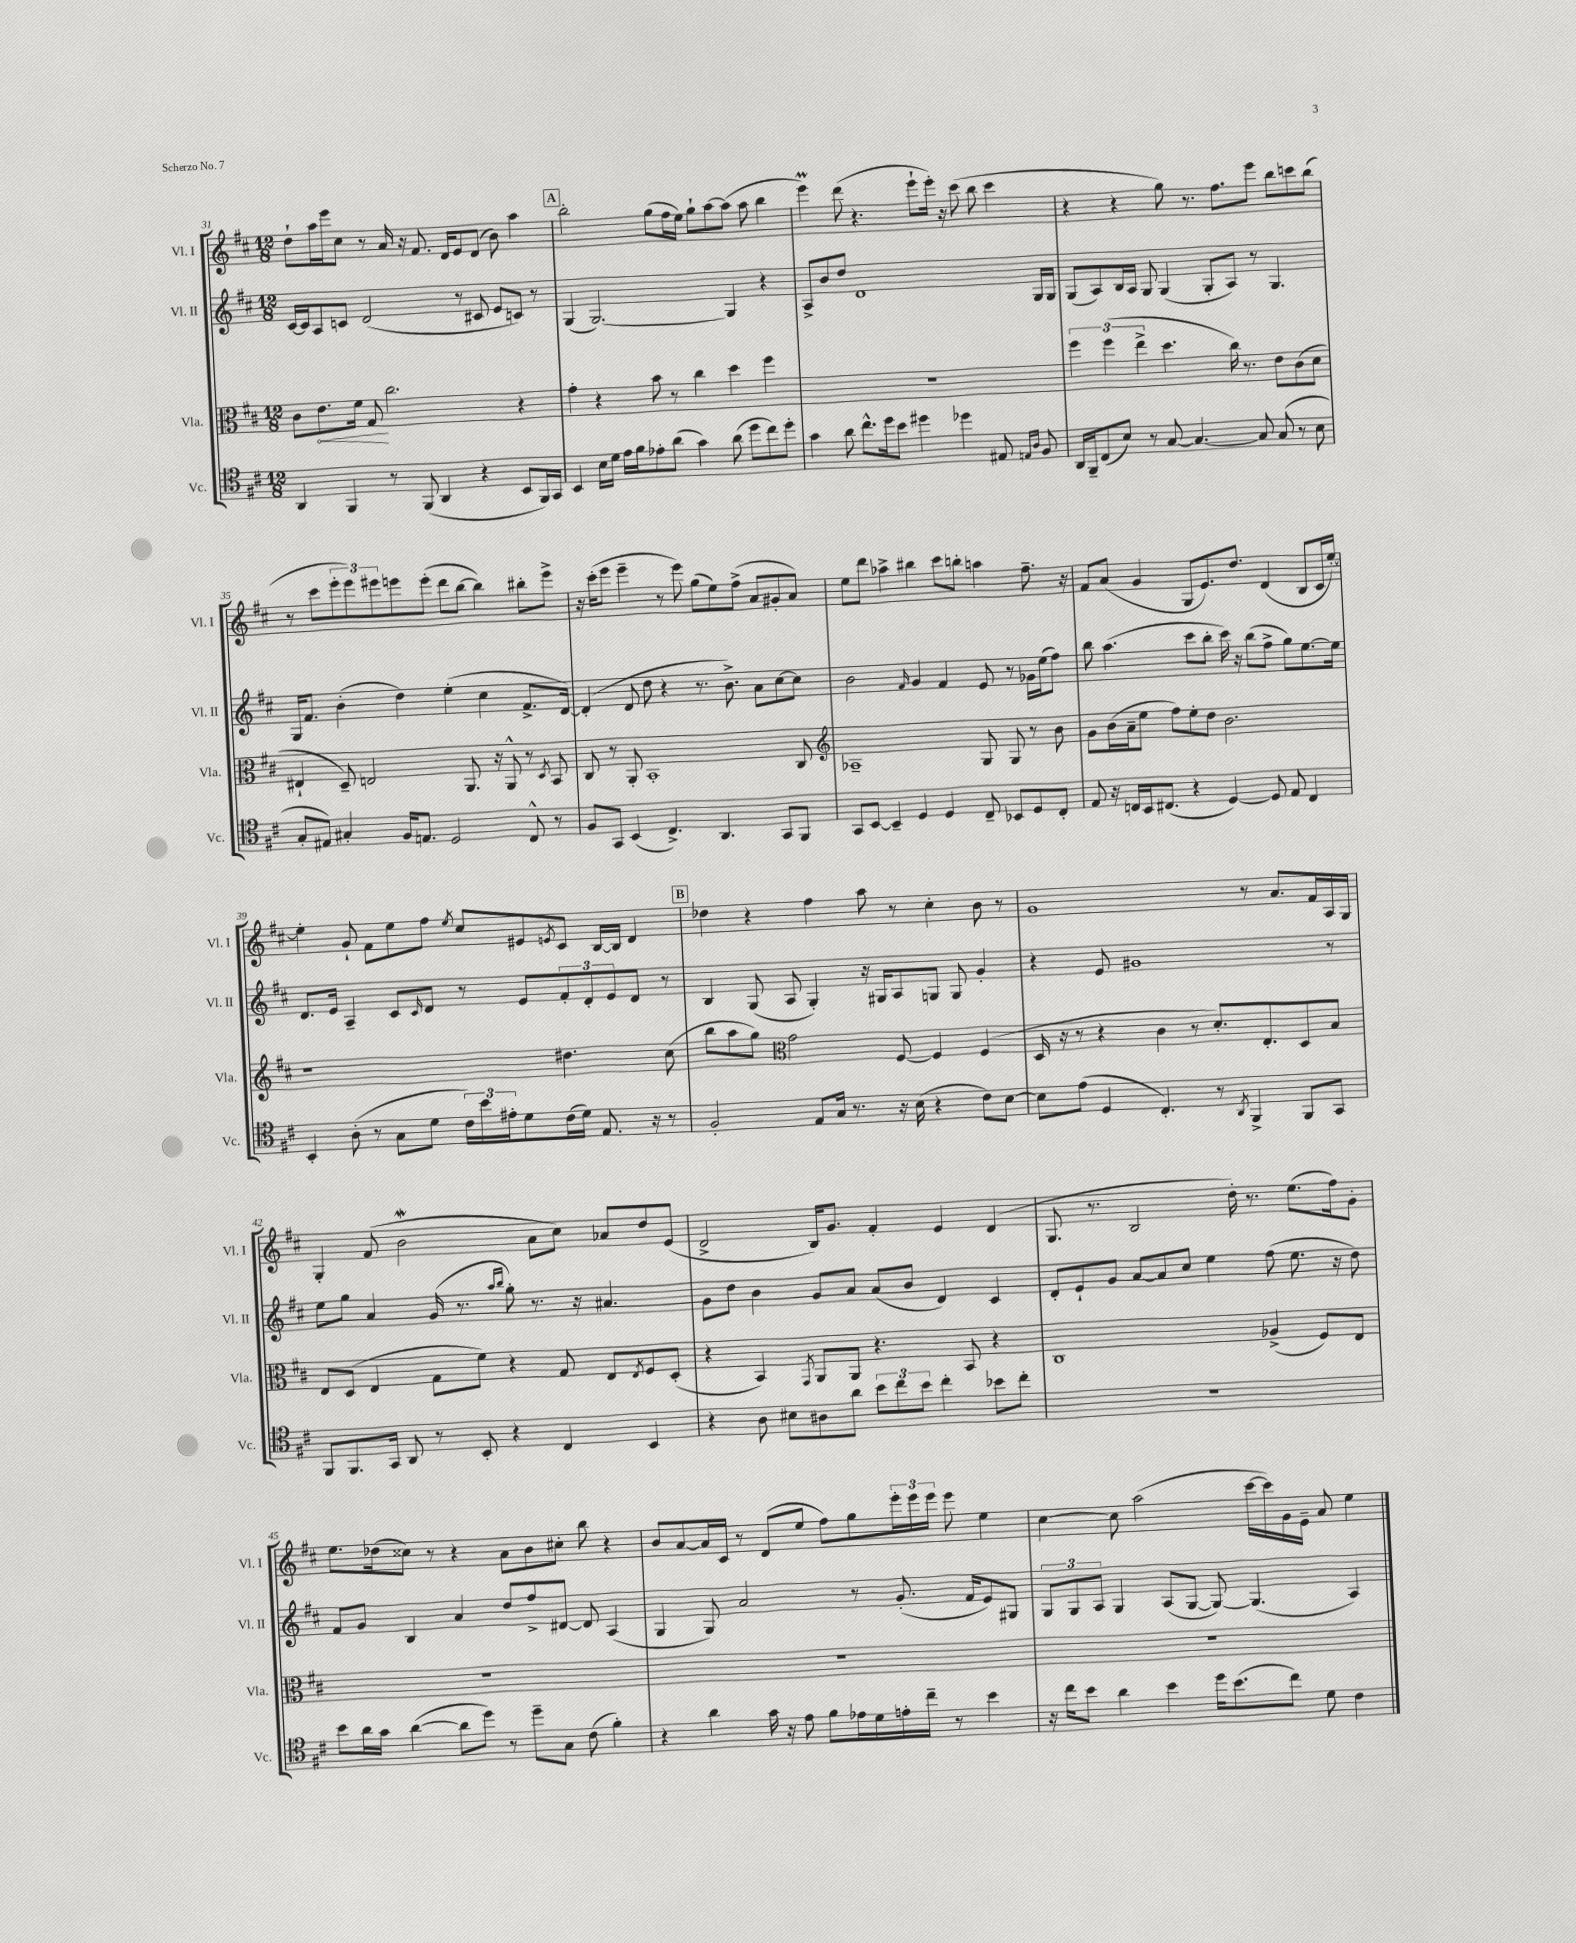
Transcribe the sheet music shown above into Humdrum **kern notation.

**kern	**kern	**kern	**kern
*staff4	*staff3	*staff2	*staff1
*clefC4	*clefC3	*clefG2	*clefG2
*k[f#c#]	*k[f#c#]	*k[f#c#]	*k[f#c#]
*M12/8	*M12/8	*M12/8	*M12/8
4AA/	8c#\L	[16c#/LL	8dd`\L
.	.	16c#/]J	.
.	8.e\	8A/	16aa\L
.	.	.	16eee\J
4FF#/	.	8c/J	8cc#\J
.	16f#\Jk	.	.
.	8G/	(2d/	8r
8r	2.cc#\	.	16a/
.	.	.	16r
(8FF#/	.	.	8.f#/
4AA/	.	.	.
.	.	.	16d/LK
.	.	8r	8e/
4r	.	8c#/	(8d/J
.	.	8e/L	8b\)
8BB/L	4r	8c/J)	4aa\
16FF#/L)	.	8r	.
16GG/JJ	.	.	.
=	=	=	=
4BB/	4g'\	(4G/	2bb'\
16B\LL	4r	[2.G/)	.
16d\JJ	.	.	.
16e\LL	.	.	.
16f#\J	.	.	.
8e-'\	8b\	.	(8gg\L
(8a\J	8r	.	16ff#\L
.	.	.	16ee\JJ)
4g\)	4cc#\	.	8gg`\L
.	.	.	[8aa\
(8a\	4dd\	4G/]	(8aa\]J
8dd\L	.	.	8aa\
8cc#\)	4ff#\	4r	4bb\
8dd'\J	.	.	.
=	=	=	=
4g\	1.r	8A^/L	4eee\)
.	.	8b/	.
8a\	.	8dd/J	(8ddd\
8.cc#^^\L	.	1d	4.r
16dd\k	.	.	.
8b\J	.	.	.
4dd#\	.	.	8eee`\L
.	.	.	16eee'\Jk)
.	.	.	16r
4dd-\	.	.	(8ccc#\
.	.	.	8bb\
8E#/	.	.	4ccc#\
16qqE/LL	.	.	.
16qqA/JJ	.	.	.
8F#/	.	16G/LL	.
.	.	16G/JJ	.
=	=	=	=
16AA/LL	6ff#\	(8G/L	4r
16FF#~/J	.	.	.
(8C#/	.	8A/)	.
.	(6ff#\	.	.
8B/J)	.	16B/L	4r
.	.	16A/JJ	.
.	6ee^\	.	.
8r	.	8G/	.
[8G/	4.dd\	(4G/	8gg\)
4.G/_	.	.	8.r
.	.	8G'/L	.
.	.	.	8.ff#\L
.	16cc#\)	8A/J)	.
.	8.r	.	.
8G/]	.	8r	8eee\J
(8G/	8e\L	4.G/	8bb\L
8r	(8c#\	.	8ccc\
8B\	8d\J	.	(8bb\J
=	=	=	=
8G'/L	4E#`/	16G/LK	8r
.	.	8.f#/J	.
8E#/J)	.	.	8ccc#\L
4G#'/	8D~/)	(4b'\	12eee'\
.	.	.	12eee\)
.	2E/	.	.
.	.	.	12eee#\
16F#/LK	.	4dd\)	8eee\
8.E/J	.	.	.
.	.	.	(8eee'\J
2D/	.	(4ee'\	8ddd\L
.	8.AA/	.	[8bb\J
.	.	4cc#\	4bb\])
.	16r	.	.
.	8AA^^/	.	.
8C#^^/	8r	8.f#^/L	8bb#'\L
.	8qD/	.	.
8r	8BB/	.	8eee^\J
.	.	[16d/Jk)	.
=	=	=	=
8F#/L	8C#/	(4d'/]	16r
.	.	.	(16ccc#'\LK
8GG/J	8r	.	8eee\J
(4BB/	8AA'/	8d/	4eee~\
.	1BB'	8dd\	.
4.C#^/)	.	4r	8r
.	.	.	8eee\)
.	.	8.r	(8gg\L
4.AA/	.	.	8ee\)
.	.	8.b^\)	.
.	.	.	(8ff#^\J
.	.	8a\L	8a/L
8GG/L	.	[8cc#\	8g#'/
8FF#/J	8C#/	8cc#\]J	8a/J)
=	=	=	=
*	*clefG2	*	*
8GG/L	1A-~	2b\	8ee\L
[8BB/J	.	.	8ddd\J
4BB~/]	.	.	4aa-^\
.	.	16qqf#/	.
4D/	.	4g/	4bb#\
4D/	.	4f#/	8ccc#\L
.	.	.	8bb'\J
8C#~/	8G/	8e/	4aa\
8BB-/L	8G/	8r	.
8D/	8r	16g-\LL	8.ff#~\
.	.	(16ee\J	.
8C#'/J	8b\	8ff#\J)	.
.	.	.	16r
=	=	=	=
8E/	8g\L	8bb\	8f#/L
16r	(16b\L	(4.aa\	(8a/J
16C/LL	16a~\J	.	.
16BB/J	8ee\J	.	4g/
(8.C#/J	.	.	.
.	8ff#\L)	.	.
4r	8ee'\	8ccc#\L	8G/L
.	8dd\J	8bb'\J	8.e/)
[4D/)	2.b\	16ccc#\)	.
.	.	16r	8.dd/J
.	.	(8bb\L	.
8D/]	.	8ff#^\J	(4d/
8E/	.	8gg\L)	.
4C#/	.	[8.ee\	8B/L
.	.	.	16c#/L
.	.	16ee\]Jk	[16ee'/JJ)
=	=	=	=
4BB'/	1r	8.d/L	4ee'\]
.	.	16e/Jk	.
(8A'\	.	4A~/	8g`/
8r	.	.	8f#\L
8G\L	.	8c#/L	8ee\
.	.	16qqc#/	.
8d\J	.	8d/J	8ff#\J
.	.	.	8qee/
24c#\LL)	.	8r	8cc#/L
24b\	.	.	.
24e#'\J	.	.	.
8d\	.	8e/L	8e#/
.	.	.	8qe/
(16c#\L	4.dd#\	12f#'/	8c#/J
16d\JJ)	.	.	.
.	.	12d'/	.
8.E/	.	.	[16B/LL
.	.	12e/	.
.	.	.	16B/]JJ
.	.	8d/J	4d/
16r	.	.	.
8r	(8cc#\	8r	.
=	=	=	=
2F#'/	8bb\L	4B/	4dd-\
.	8aa\	.	.
.	8gg\J)	(8G/	4r
*	*clefC3	*	*
.	2g\	8A/	.
8E/L	.	4G'/)	4ff#\
16G/Jk	.	.	.
8.r	.	.	.
.	.	16r	8aa\
.	.	16G#/LK	.
16r	[8F#/	8A/	8r
(16B\	.	.	.
4r	4F#/]	8G/J	4cc#'\
.	.	8G/	.
8c#\L)	(4F#/	4g'/	8b\
[8B\J	.	.	8r
=	=	=	=
8B\]L	16D/	4r	1g
.	16r	.	.
(8e\J	8r	.	.
4D/	4r	8e/	.
.	.	1g#	.
4.C#'/)	4c#\	.	.
.	8r	.	.
8r	8.d'/L)	.	.
8qAA/	.	.	.
4FF#^/	.	.	8r
.	8.E'/	.	.
.	.	.	8.a/L
8FF#/L	8D/	.	.
.	.	.	16f#/L
8GG/J	8B/J	8r	16A/
.	.	.	16G/JJ
=	=	=	=
8FF#/L	8E/L	8ee\L	4G'/
8.FF#/	(8D/J	8gg\J	.
.	4E/	4a/	(8f#/
16GG/Jk	.	.	.
8AA/	.	.	2b\
8r	8G\L	(16g/	.
.	.	8.r	.
8BB'/	8f#\J)	.	.
.	.	16qqaa/LL	.
.	.	16qqbb/JJ	.
4r	4r	8gg'\)	.
.	.	8.r	8a\L
4C#/	8G/	.	8cc#\J)
.	.	16r	.
.	8E/L	4.a#/	8a-/L
.	8qE/	.	.
4BB/	8F#/	.	8dd/
.	(8D'/J	.	(8e/J
=	=	=	=
4r	4r	8g\L	2d^/
.	.	8dd\J	.
8A\	4BB/)	4b\	.
8B#\L	.	.	.
.	8qGG/	.	.
8A#\	8AA/L	8g/L	16B/LK)
.	.	.	8.g/J
8a\J	8AA/J	8a/J	.
12b\L	4.r	(8a/L	4f#'/
12cc#\	.	.	.
.	.	8b/J	.
12b\J	.	.	.
4cc#'\	.	4d/)	4e/
.	8BB/	.	.
8b-\L	4r	4c#/	(4d/
8cc#'\J	.	.	.
=	=	=	=
1.r	1C#	8d'/L	8.G/
.	.	8e`/	.
.	.	.	8.r
.	.	8g/J	.
.	.	[8a/L	2B/
.	.	8a/]	.
.	.	8cc#/J	.
.	.	4ee\	.
.	.	.	16dd'\)
.	.	.	8.r
.	(4A-^/	(8ff#\	.
.	.	8.ee\	(8.ee\L
.	8F#/L)	.	.
.	.	16r	16ff#\k)
.	8E/J	8dd\)	8g'\J
=	=	=	=
8b\L	1.r	8f#/L	8.ee\L
16a\L	.	8g/J	.
16g\JJ	.	.	(16dd-\k
([4a\	.	4B/	8cc##\J)
.	.	.	8r
8a\]L	.	4a/	4r
8dd\J)	.	.	.
8r	.	8dd/L	8a\L
8dd~\L	.	8ff#^/	8b\
8G\J	.	[8d#/J	8cc#'\J
(8c#\	.	8d#/]	8bb\
4f#'\)	.	(4A/	4r
=	=	=	=
4r	1.r	4G/	8b/L
.	.	.	[8a/
4a\	.	8G/)	16a/]L
.	.	.	16c#/JJ
.	.	2a/	8r
16g\	.	.	(8d/L
16r	.	.	.
8e\	.	.	8ee/J
8f#\L	.	.	8ff#\L)
16e-\L	.	8r	8gg\
16d\	.	.	.
16e'\	.	(8.g'/	24eee'\L
.	.	.	24eee\
16cc#~\JJ	.	.	.
.	.	.	24eee\JJ
8r	.	.	8eee\
.	.	16f#/LK	.
4b\	.	8e/)	4ee\
.	.	8G#/J	.
=	=	=	=
16r	1.r	12G/L	[4cc#\
16cc#\LK	.	.	.
.	.	12G/	.
8b\J	.	.	.
.	.	12A/J	.
4a\	.	4G/	8cc#\]
.	.	.	(2aa\
4b\	.	(8A/L	.
.	.	[8G/J	.
16dd\LK	.	8G/_)	.
(8.b\	.	.	.
.	.	(4.G/]	[16ccc#\LL
.	.	.	16ccc#\])
8cc#\J)	.	.	16g\
.	.	.	16e~\JJ
8d\	.	.	8a/
4c#\	.	4A/)	4ee\
==	==	==	==
*-	*-	*-	*-
